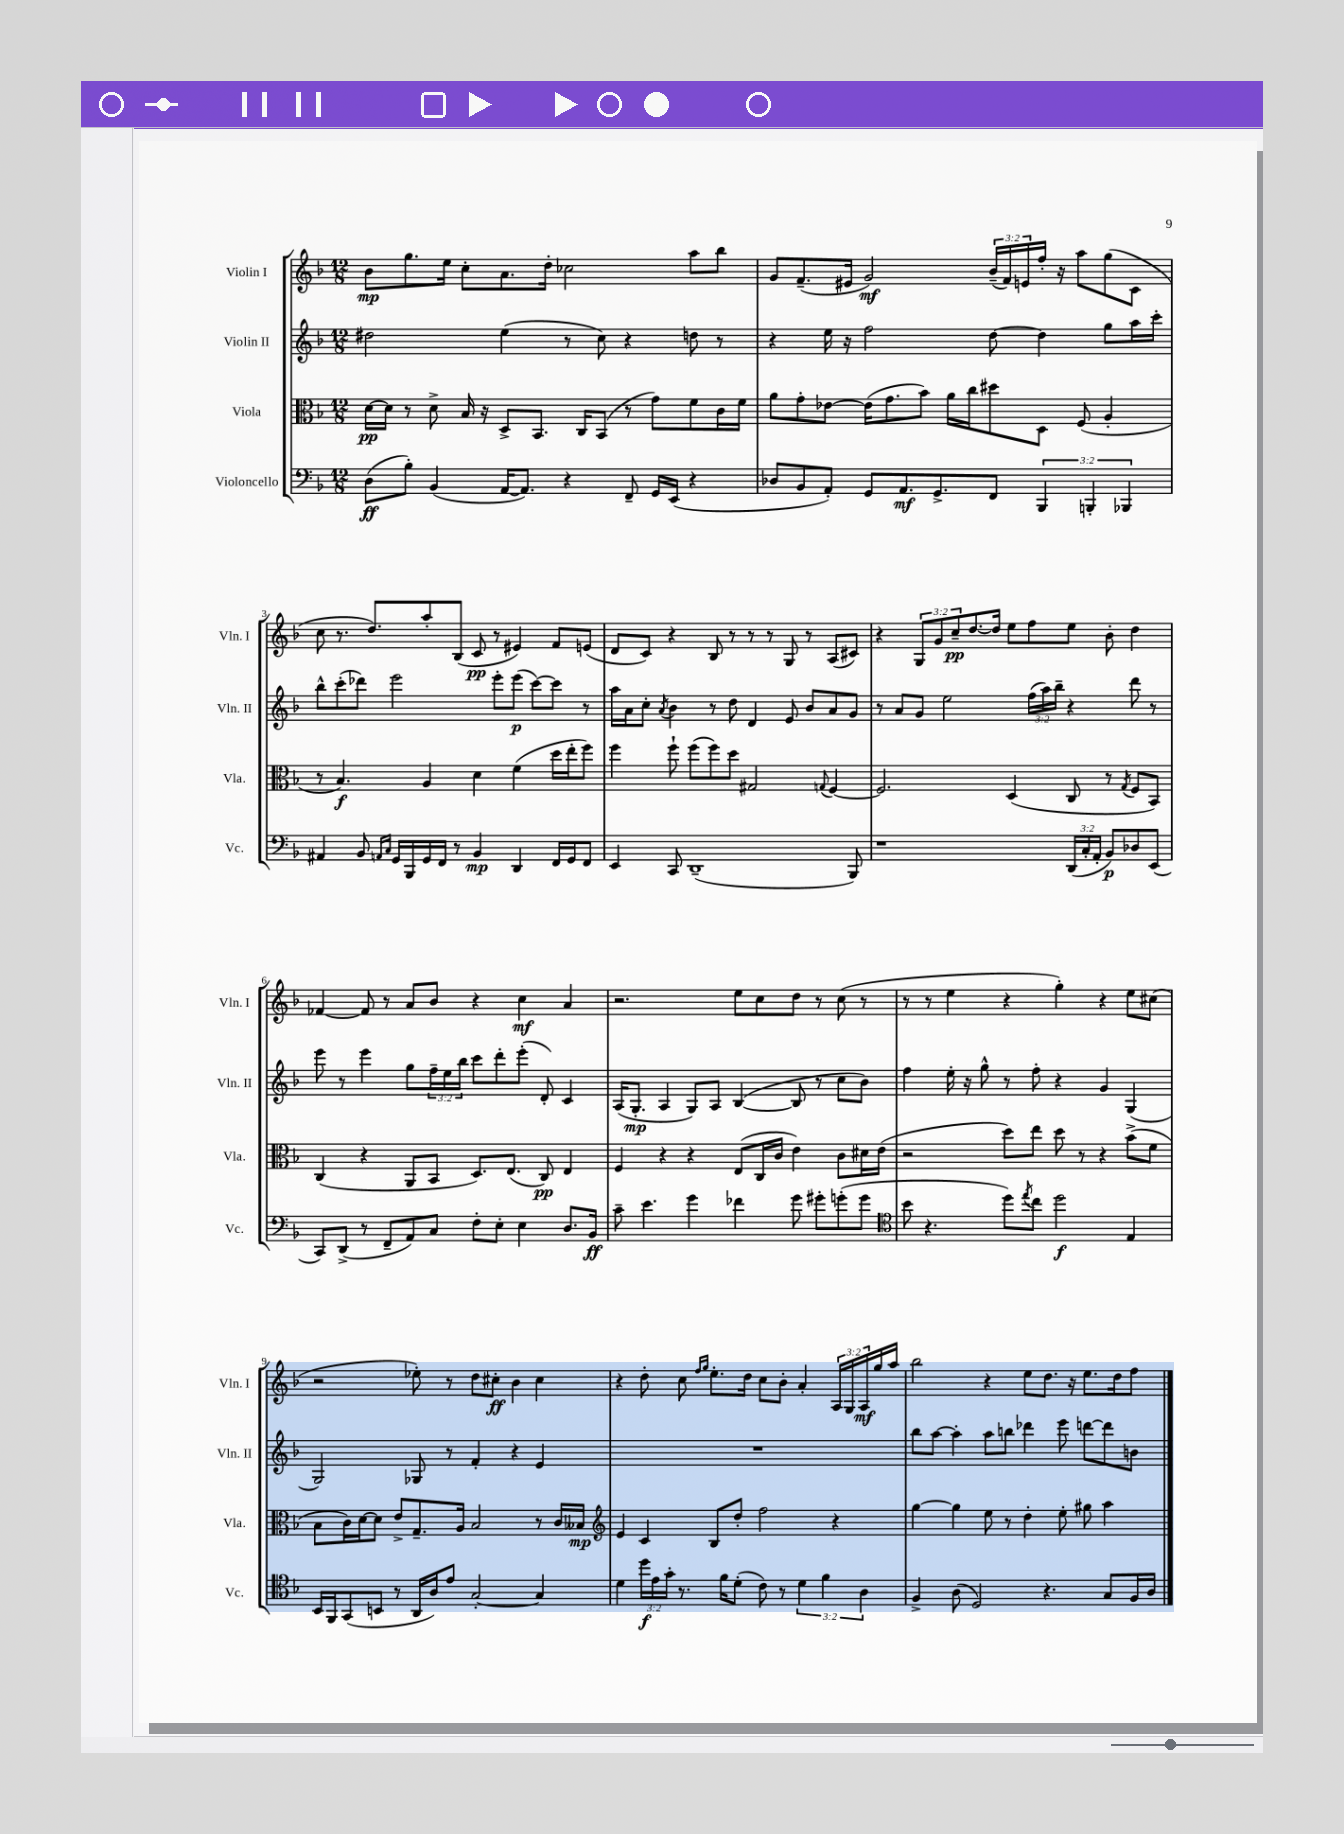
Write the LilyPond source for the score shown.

<<
\new StaffGroup <<
\new Staff = "s0" \with { instrumentName = "Violin I" shortInstrumentName = "Vln. I" } {
    \clef treble \key f \major \numericTimeSignature \time 12/8 \override Staff.TupletNumber.text = #tuplet-number::calc-fraction-text
    bes'8\mp g''8. e''16 c''8-. a'8. d''16-. ces''2 a''8 bes''8 |
    g'8 f'8.--( eis'16 g'2\mf) \tuplet 3/2 { bes'16--( f'16) e'16 } f''16-. r16 a''8 g''8( c'8 |
    c''8 r8. d''8.) a''8-. bes8( c'8\pp r8 eis'4) f'8 e'8( |
    d'8 c'8) r4 bes8 r8 r8 r8 g8 r8 a8( cis'8) |
    r4 \tuplet 3/2 { g8 g'8 c''8--\pp } d''8.~ d''16 e''8 f''8 e''8 bes'8-. d''4 |
    fes'4~ fes'8 r8 a'8 bes'8 r4 c''4\mf a'4 |
    r2. e''8 c''8 d''8 r8 c''8( r8 |
    r8 r8 e''4 r4 g''4-.) r4 e''8 cis''8( |
    r2 ees''8-.) r8 d''8 cis''8-.\ff bes'4 cis''4 |
    r4 d''8-. c''8 \grace { f''16 g''16 } e''8.-. d''16 c''8 bes'8-. a'4-. \tuplet 3/2 { a16 g16 a16\mf } g''16 a''16 |
    bes''2 r4 e''8 d''8. r16 e''8. d''16 f''8 \bar "|." |
}
\new Staff = "s1" \with { instrumentName = "Violin II" shortInstrumentName = "Vln. II" } {
    \clef treble \key f \major \numericTimeSignature \time 12/8 \override Staff.TupletNumber.text = #tuplet-number::calc-fraction-text
    dis''2 e''4( r8 c''8) r4 d''8 r8 |
    r4 e''16 r16 f''2 d''8~ d''4 g''8 a''16 c'''16-. |
    bes''8-^ c'''8-.( des'''8) e'''2 e'''8-. e'''8\p( c'''8~) c'''8 r8 |
    a''16 a'16 c''8-. \acciaccatura { a'8 } bes'4 r8 d''8 d'4 e'8 bes'8 a'8 g'8 |
    r8 a'8 g'8 e''2 \tuplet 3/2 { f''16( a''16) bes''16-- } r4 d'''8 r8 |
    e'''8 r8 e'''4 g''8 \tuplet 3/2 { f''16-- e''16 bes''16 } c'''8 d'''8-. e'''8-.( d'8-.) c'4 |
    a16( g8.-.\mp a4 g8) a8 bes4~( bes8 r8 c''8 bes'8) |
    f''4 e''16-. r16 g''8-^ r8 f''8-. r4 g'4 g4( |
    g2) ges8 r8 f'4-. r4 e'4 |
    R1. |
    bes''8 a''8~ a''4-. a''8 b''8 des'''4 e'''8 d'''8~ d'''8 b'8 \bar "|." |
}
\new Staff = "s2" \with { instrumentName = "Viola" shortInstrumentName = "Vla." } {
    \clef alto \key f \major \numericTimeSignature \time 12/8
    d'16~\pp d'16 r8 d'8-> bes16 r16 d8-> bes,8. c16 bes,8( r8 g'8) f'8 c'16 f'16 |
    a'8 g'8-. ees'8~ ees'16( g'8. bes'8) a'16 c''16 dis''8 d8 f8( a4-. |
    r8 bes4.\f) a4 d'4 f'4( d''16 e''16-. f''8) |
    f''4 f''8-! f''8( f''8) d''8 gis2 \appoggiatura { g8 } f4~ |
    f2. d4( c8 r8 \acciaccatura { g8 } f8 bes,8) |
    c4( r4 a,8 bes,8 d8.) e8.( c8\pp) e4 |
    f4 r4 r4 e8( c16 c'16 e'4) c'8 dis'16 e'16( |
    r2 d''8) e''8 d''8 r8 r4 bes'8->( f'8 |
    bes8 c'16) d'16~ d'8 e'8-> g8.-- a16 bes2 r8 c'16 beses16\mp |
    \clef treble e'4 c'4 bes8 d''8-. f''2 r4 |
    g''4~ g''4 e''8 r8 d''4-. e''8-. gis''8 a''4 \bar "|." |
}
\new Staff = "s3" \with { instrumentName = "Violoncello" shortInstrumentName = "Vc." } {
    \clef bass \key f \major \numericTimeSignature \time 12/8 \override Staff.TupletNumber.text = #tuplet-number::calc-fraction-text
    d8\ff( bes8-.) bes,4( a,16~ a,8.) r4 f,8-- g,16 e,16( r4 |
    des8 bes,8 a,8-.) g,8 a,8.\mf g,8.-> f,8 \tuplet 3/2 { bes,,4 b,,4-. bes,,4 } |
    ais,4 bes,8 \grace { a,16 c16 } g,16 bes,,16 g,16 f,16 r8 bes,4\mp d,4 f,16 g,16 f,8 |
    e,4 c,8 d,1--( bes,,8) |
    r1 \tuplet 3/2 { d,16( c16-. a,16-. } bes,8\p) des8 e,8( |
    c,8) d,8->( r8 f,8-- a,8) c8 f8-. e8-. e4 d8. bes,16\ff |
    c'8-- e'4. g'4 fes'4 g'8 gis'8-. g'8-.( g'8 |
    \clef tenor bes'8 r4. d''8) \acciaccatura { e''8 } c''8 d''2\f e4 |
    bes,16 f,16 g,8( b,8 r8 a,16 a16) e'8 g2~-. g4 |
    d'4 \tuplet 3/2 { d''16\f e'16 g'16-. } r8. f'16 d'8-.( c'8) r8 \tuplet 3/2 { d'4 f'4 a4 } |
    f4-> a8( d2) r4. g8 f16 a16 \bar "|." |
}
>>
>>
